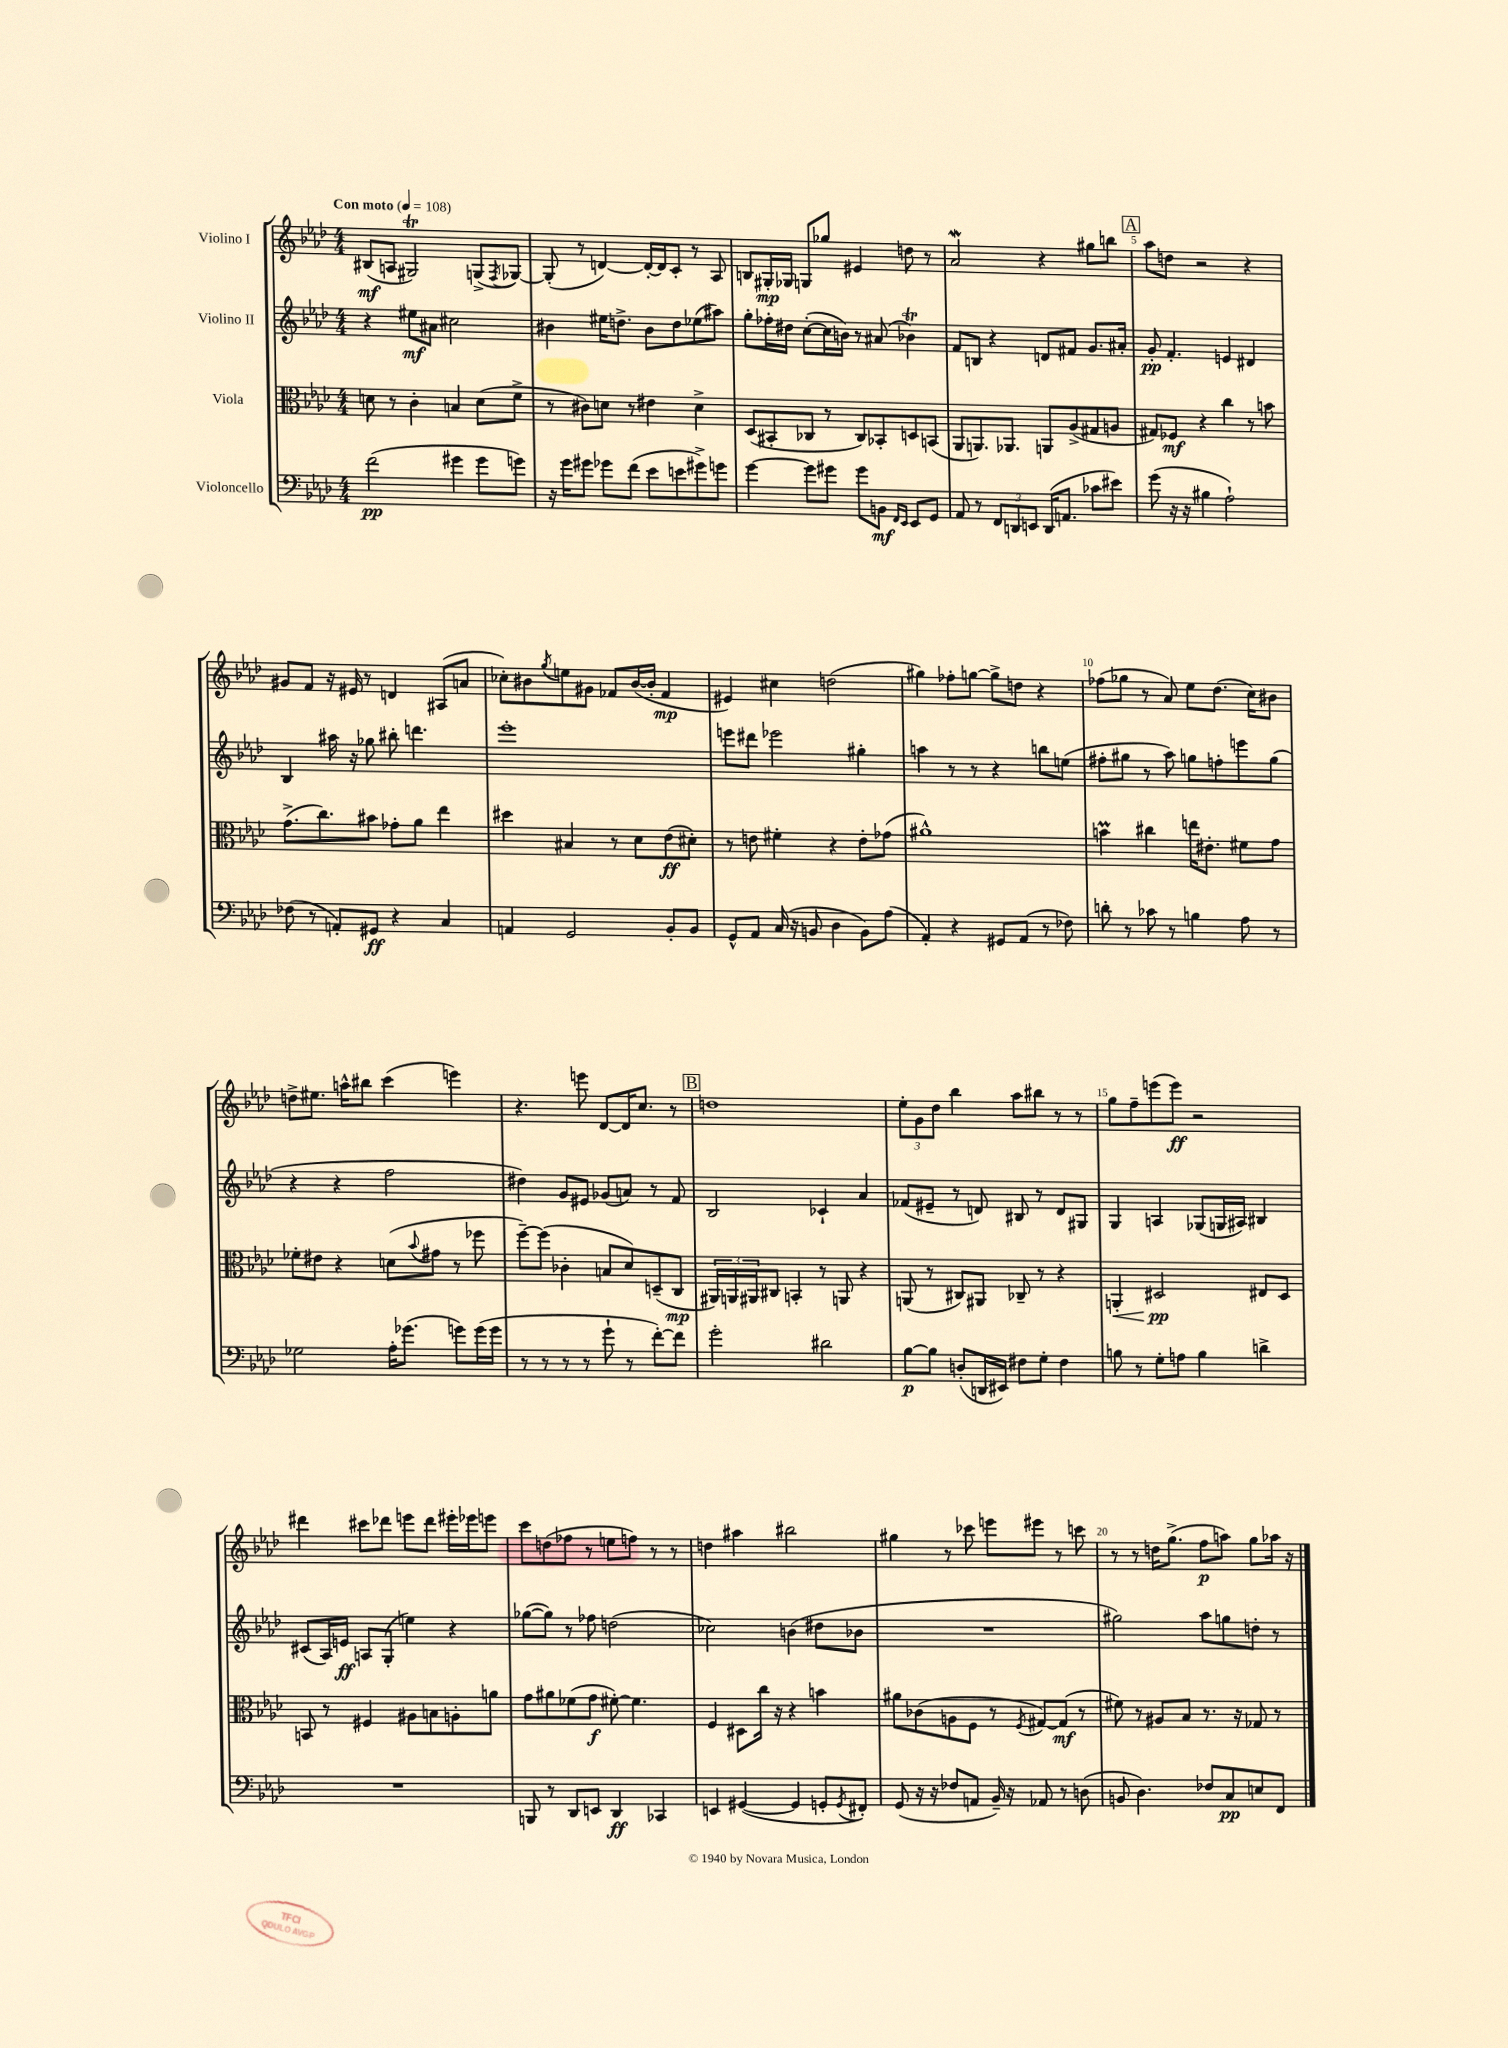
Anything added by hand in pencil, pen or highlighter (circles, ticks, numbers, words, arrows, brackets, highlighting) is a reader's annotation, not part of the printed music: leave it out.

**kern	**kern	**kern	**kern
*staff4	*staff3	*staff2	*staff1
*clefF4	*clefC3	*clefG2	*clefG2
*k[b-e-a-d-]	*k[b-e-a-d-]	*k[b-e-a-d-]	*k[b-e-a-d-]
*M4/4	*M4/4	*M4/4	*M4/4
*MM108	*MM108	*MM108	*MM108
(2f	8d	4r	(8B#
.	8r	.	8A
.	4c'	8ee#	2G#)
.	.	8a#	.
4g#	4B	2cc#	.
8g#	(8d	.	(8G^
.	.	.	8qF
8g)	8f^	.	[8G-)
=	=	=	=
16r	8r	4b#	(8G-']
16g	.	.	.
8g#	8c#)	.	8r
8g-	8d	16ee#	[4d)
.	.	8.dd^	.
(8f	8r	.	.
8e-	4e#	8b#	16d'_
.	.	.	16d]
8e	.	8dd	8c'
8g#^)	4d^	(8ee-	8r
8g	.	8aa#)	8A-
=	=	=	=
[4g	(8D-	8gg'	8B
.	8BB#'	16ff-'	16G#'
.	.	16dd#	16G-
8g]	8C-	([8cc'	8G
8g#	8r	16cc]	8gg-
.	.	16b)	.
8g#	8C-)	8r	4e#
8BB	8BB-'	(8a#	.
16qqFF	.	.	.
16qqEE-	.	.	.
8EE-	8D	4b-)	8dd
8GG	(8BB	.	8r
=	=	=	=
8AA-	8AA-	8f	2a-
8r	8.AA)	8B	.
12FF	.	4r	.
.	8.AA-	.	.
12DD	.	.	.
12EE	.	.	.
(16DD	8AA	8d	4r
8.AA	.	.	.
.	(8A-^	8f#	.
8c-	8G#	8.g	8gg#
8e#)	8A	.	8bb
.	.	16a#'	.
=	=	=	=
(8g	8G#)	8g'	8aa-
16r	8F-	4.f'	8dd
16r	.	.	.
4B#	4r	.	2r
2A-`)	4cc	4e	.
.	8r	4d#	4r
.	8b	.	.
=	=	=	=
(8F-	(8.g^	4B-	8g#
8r	.	.	8f
.	8.cc)	.	.
8AA')	.	16aa#	16r
.	.	16r	16e#
8GG#	8b#	8gg-	8r
4r	8g-'	8bb#'	4d
.	8a-	4.ddd	.
4C	4ee-	.	(8A#
.	.	.	8a
=	=	=	=
4AA	4dd#	1eee-'	8cc-')
.	.	.	8b#
.	.	.	8qgg
2GG	4B#	.	8ee
.	.	.	8g#
.	8r	.	8f-
.	8d-	.	([16b#
.	.	.	16b#']
8BB-'	(8e-	.	4f-
8BB-	8d#')	.	.
=	=	=	=
8GG^^	8r	8eee	4e#)
8AA-	8e	8ddd#	.
(16C	4f#'	2eee-	4cc#
16r	.	.	.
8BB	.	.	.
4D-	4r	.	(2dd
8BB)	8e'	4gg#'	.
(8A-	(8g-	.	.
=	=	=	=
4AA-')	1a#^^)	4aa	4gg#)
4r	.	8r	8ff-'
.	.	8r	[8gg
8GG#	.	4r	8gg^]
(8AA-	.	.	8dd
8r	.	8bb	4r
8F-)	.	(8ee	.
=	=	=	=
8d'	4b	8ff#'	(8ff-
8r	.	8gg#	8gg-
8c-	4cc#	8r	8r
8r	.	8aa-)	8a-)
4B	16ee	8gg	8ee-
.	8.e#'	.	.
.	.	8ff'	(8.dd-
8A-	8f#	8eee	.
.	.	.	16cc)
8r	8g	(8gg	8b#
=	=	=	=
2G-	8f-'	4r	8dd^
.	8e#	.	8.ee#
.	4r	4r	.
.	.	.	16aa^^
.	.	.	8bb#
16A-'	(8d	2ff	(4ccc
(8.g-	.	.	.
.	8qqb-	.	.
.	8g#	.	.
8g)	8r	.	4eee)
(16g	8ff-	.	.
16g	.	.	.
=	=	=	=
8r	[8ff~)	4dd#)	4.r
8r	(8ff]	.	.
8r	4c-'	8g	.
8r	.	8e#	8eee
8g`	8B	(8g-	[8d-
8r	8d-)	8a)	16d-]
.	.	.	8.cc
[8f')	(8D~	8r	.
8f]	8C	8f	8r
=	=	=	=
2g'	24AA#)	2B-	1dd
.	24AA	.	.
.	24AA#	.	.
.	8C#	.	.
.	4BB'	.	.
2d#	8r	4c-`	.
.	8AA	.	.
.	4r	4a-	.
=	=	=	=
[8B-	(8AA	(8f-	12ee-'
.	.	.	12g
8B-]	8r	8e#~	.
.	.	.	12dd-
(8D'	8C#)	8r	4bb-
16DD	8AA#	8d)	.
16EE#)	.	.	.
8F#	8C-~	8B#	8aa-
8G'	8r	8r	8bb#
4F#	4r	8d	8r
.	.	8G#	8r
=	=	=	=
8B	4AA'	4G	8gg
8r	.	.	8ff~
8G'	2D#	4A	(8eee
8A	.	.	8eee)
4B	.	(8G-	2r
.	.	16G	.
.	.	16A#)	.
4d^	8E#	4B#	.
.	8D#	.	.
=	=	=	=
1r	8BB	(8c#	4ddd#
.	8r	16A-)	.
.	.	16e	.
.	4F#	8A	8ccc#
.	.	(8G'	8ddd-
.	8A#	4ee)	8eee
.	8B	.	8ddd-
.	8A'	4r	16eee#'
.	.	.	16eee-
.	8a	.	8eee
=	=	=	=
8BBB	8g	([8gg-	8ccc
8r	8a#	8gg-])	(8dd
8DD-	(8f-	8r	8ff-
8EE	8g	8ff-	8r
4DD-	[8f#')	(2dd	8ee
.	4.f#]	.	8ff)
4CC-	.	.	8r
.	.	.	8r
=	=	=	=
4EE	4F	2cc-)	4dd
([4GG#	8D#	.	4aa#
.	16cc	.	.
.	16r	.	.
4GG#]	4r	(4b	2bb#
8GG'	4b	8dd#	.
8qGG	.	.	.
8FF#')	.	8b-	.
=	=	=	=
(8GG	8a#	1r	4gg#
16r	(8c-	.	.
16r	.	.	.
8F-	8A	.	8r
8AA	8F	.	8ccc-
16BB-~)	8r	.	8eee
16r	.	.	.
.	8qF	.	.
8AA-	[8G#)	.	8eee#
8r	(8G#]	.	8r
(8D	8r	.	8ccc
=	=	=	=
8BB	8f#)	2gg#)	8r
4.D-)	8r	.	8r
.	8A#	.	16dd
.	.	.	(8.gg^
.	8B-	.	.
8F-	8.r	8aa-	8ff
8C	.	8gg	8aa)
.	16r	.	.
8E	8G-	8dd'	8gg
8FF	8r	8r	16aa-
.	.	.	16r
==	==	==	==
*-	*-	*-	*-
